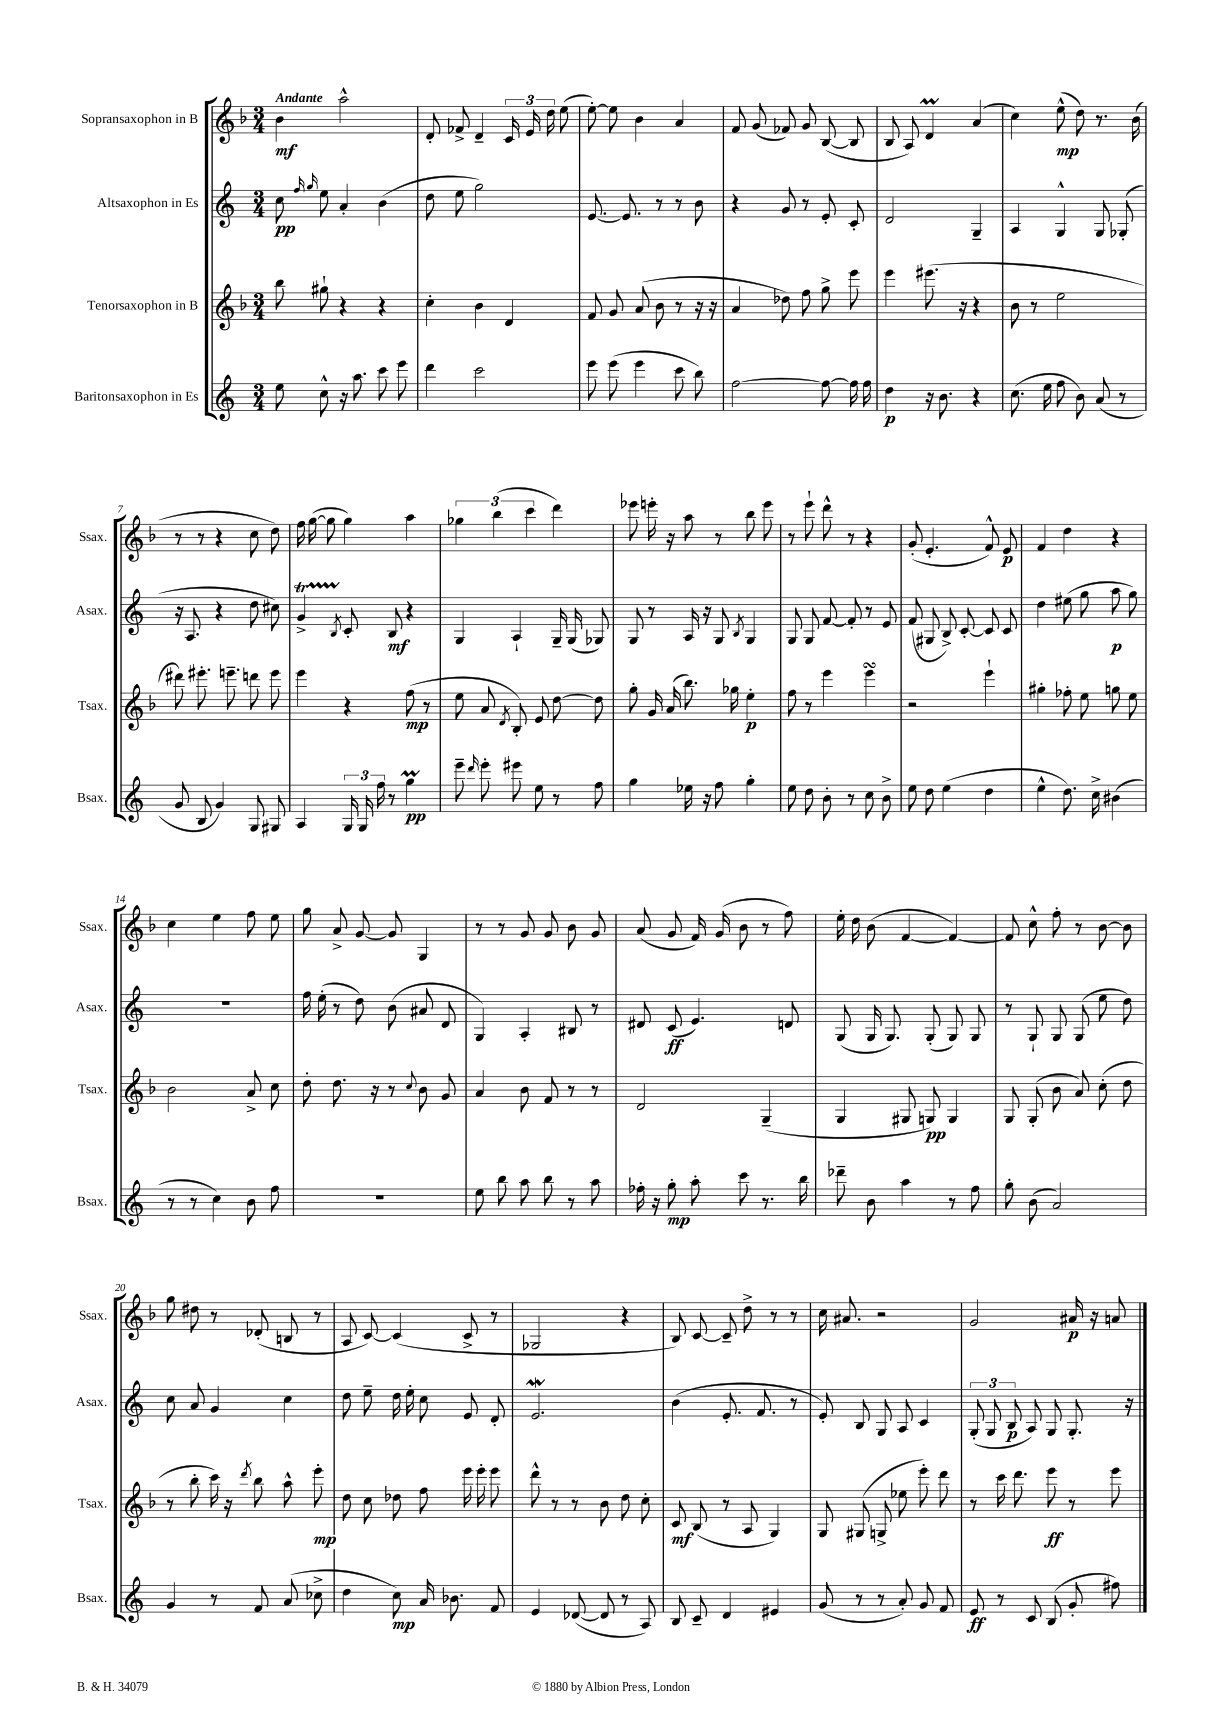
<<
\new StaffGroup <<
\new Staff = "s0" \with { instrumentName = "Sopransaxophon in B" shortInstrumentName = "Ssax." } {
    \clef treble \key f \major \numericTimeSignature \time 3/4 \tempo "Andante"
    \autoBeamOff bes'4\mf a''2-^ |
    d'8-. fes'8-> d'4-- \tuplet 3/2 { c'16 e'16 d''16 } e''8( |
    e''8~-.) e''8 bes'4 a'4 |
    f'8 g'8( fes'8) g'8 bes8~( bes8 |
    bes8 a8) d'4\prall a'4( |
    c''4) e''8-^\mp( d''8) r8. bes'16( |
    r8 r8 r4 c''8 d''8) |
    f''16 g''16~( g''8 g''4) a''4 |
    \tuplet 3/2 { ges''4 bes''4( c'''4 } d'''4) |
    ees'''8 e'''16-. r16 a''8 r8 bes''8 e'''8 |
    r8 e'''8-! d'''8-^ r8 r4 |
    g'8-.( e'4.-. f'8-^) e'8\p |
    f'4 d''4 r4 |
    c''4 e''4 f''8 e''8 |
    g''8 a'8-> g'8~ g'8 g4 |
    r8 r8 g'8 g'8 bes'8 g'8 |
    a'8( g'8 f'16) g'16( bes'8 r8 f''8) |
    e''16-. d''16 bes'8( f'4~ f'4~) |
    f'8 c''8-^ f''8-. r8 bes'8~ bes'8 |
    g''8 dis''8 r8 des'8-.( b8 r8 |
    a8 c'8~) c'4( c'8-> r8 |
    ges2 r4 |
    bes8) c'8~ c'8-- d''8-> r8 r8 |
    c''16 ais'8. r2 |
    g'2 ais'16\p r16 a'8 \bar "|." |
}
\new Staff = "s1" \with { instrumentName = "Altsaxophon in Es" shortInstrumentName = "Asax." } {
    \clef treble \key c \major \numericTimeSignature \time 3/4
    \autoBeamOff c''8\pp \grace { f''16 g''16 } e''8 a'4-. b'4( |
    d''8 e''8 g''2) |
    e'8.~ e'8. r8 r8 b'8 |
    r4 g'8 r8 e'8-. c'8-. |
    d'2 g4-- |
    a4 g4-^ g8 ges8-.( |
    r16 a8. r4 d''8 cis''8) |
    g'4->\startTrillSpan \acciaccatura { b8 } c'8-.\stopTrillSpan b8\mf r4 |
    g4 a4-! g16-- g16( ges8) |
    g8 r8 a16 r16 g8 \acciaccatura { b8 } g4 |
    g8 g8 f'8~ f'8-. r8 e'8 |
    f'8( gis8 b8->) c'8~-. c'8 c'8 |
    d''4 eis''8( g''8 a''8\p g''8) |
    R2. |
    f''16 e''16-.( r8 d''8) b'8( ais'8 d'8 |
    g4) a4-. bis8 r8 |
    dis'8 c'8\ff( e'4.) d'8 |
    g8( g16 g8.) g8-.( g8) g8 |
    r8 g8-! g8 g8( e''8 d''8) |
    c''8 a'8 g'4 c''4 |
    d''8 e''8-- d''16 e''16-. c''8 e'8 d'8-. |
    e'2.\mordent |
    b'4( e'8.-. f'8. r8 |
    e'8-.) b8 g8 a8 c'4 |
    \tuplet 3/2 { g8-.( g8 b8\p } a8) g8 g8.-. r16 \bar "|." |
}
\new Staff = "s2" \with { instrumentName = "Tenorsaxophon in B" shortInstrumentName = "Tsax." } {
    \clef treble \key f \major \numericTimeSignature \time 3/4
    \autoBeamOff bes''8 gis''8-! r4 r4 |
    c''4-. bes'4 d'4 |
    f'8 g'8 a'8( bes'8 r8 r16 r16 |
    a'4 des''8) f''8 g''8-> e'''8 |
    e'''4 eis'''8.( r16 r4 |
    bes'8 r8 e''2 |
    dis'''8) eis'''8.-. e'''8.-- d'''8 e'''8 |
    e'''4 r4 f''8\mp( r8 |
    e''8 a'8 \acciaccatura { d'8 } bes8-.) e'8 d''8~ d''8 |
    g''8-. g'16 a'16( bes''8.) ges''16 e''4-.\p |
    f''8 r8 e'''4 e'''4\turn |
    r2 e'''4-! |
    gis''4-. fes''8-. e''8 g''8 e''8 |
    bes'2 a'8-> c''8 |
    d''8-. d''8. r16 r8 \appoggiatura { c''8 } bes'8 g'8 |
    a'4 bes'8 f'8 r8 r8 |
    d'2 g4--( |
    g4 gis8 g8\pp) g4 |
    g8 g8-.( bes'8 a'8) c''8-.( d''8 |
    r8 bes''8-. c'''16) r16 \acciaccatura { d'''8 } bes''8 a''8-^ e'''8-.\mp |
    d''8 c''8 des''8 f''8 e'''16 e'''16-. e'''8 |
    d'''8-^ r8 r8 bes'8 d''8 c''8-. |
    c'8\mf bes8( r8 a8 g4) |
    g8 gis8( g8-> ees''8 e'''8-.) d'''8 |
    r8 c'''16 d'''8. e'''8\ff r8 e'''8 \bar "|." |
}
\new Staff = "s3" \with { instrumentName = "Baritonsaxophon in Es" shortInstrumentName = "Bsax." } {
    \clef treble \key c \major \numericTimeSignature \time 3/4
    \autoBeamOff e''8 c''8-^ r16 a''8. c'''8 e'''8 |
    d'''4 c'''2 |
    e'''8 e'''8( e'''4 c'''8 b''8) |
    f''2~ f''8~ f''16 f''16 |
    d''4\p r16 b'8. r4 |
    c''8.( e''16 f''8 b'8) a'8( r8 |
    g'8 b8 g'4) g8 gis8 |
    a4 \tuplet 3/2 { g16 g16 f''16 } r8 g''4\prall\pp |
    e'''8-- \grace { d'''16 } e'''8-. eis'''8 e''8 r8 f''8 |
    g''4 ees''16 r16 f''8 g''4-. |
    e''8 d''8 b'8-. r8 c''8 b'8-> |
    e''8 d''8 e''4( d''4 |
    e''4-^ d''8.) c''16-> bis'4( |
    r8 r8 c''4) b'8 f''8 |
    R2. |
    e''8 b''8 a''8 b''8 r8 a''8 |
    fes''16-. r16 g''8-.\mp a''8-. c'''8 r8. b''16 |
    des'''8-- b'8 a''4 r8 f''8 |
    g''8-. b'8( a'2) |
    g'4 r8 f'8 a'8( ces''8-> |
    d''4 c''8\mp) a'16 bes'8. f'8 |
    e'4 des'8~( des'8 r8 a8) |
    b8 c'8-- d'4 eis'4 |
    g'8( r8 r8 a'8-.) g'8 f'8 |
    e'8\ff r8 c'8 b8( g'8-. fis''8) \bar "|." |
}
>>
>>
